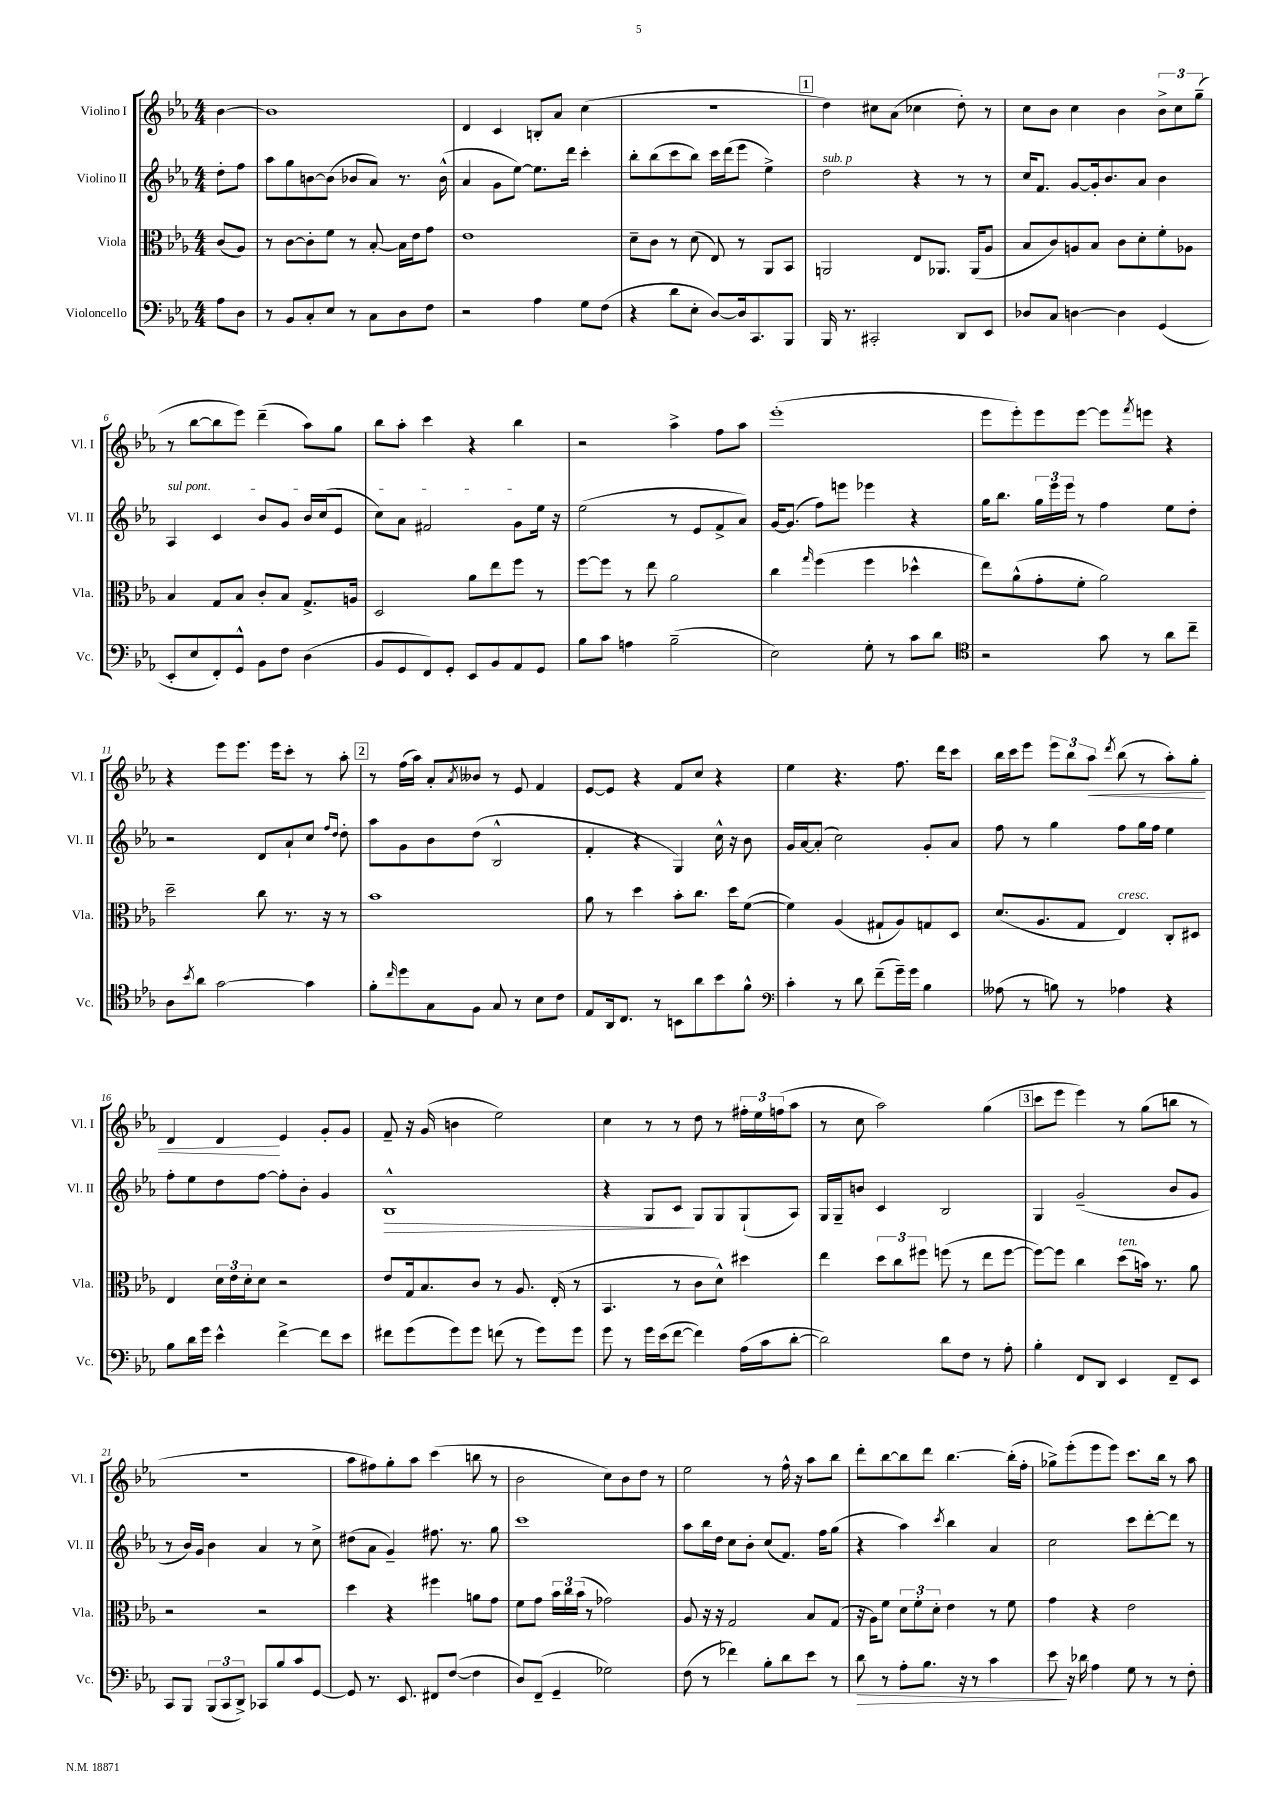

**kern	**kern	**kern	**kern
*staff4	*staff3	*staff2	*staff1
*clefF4	*clefC3	*clefG2	*clefG2
*k[b-e-a-]	*k[b-e-a-]	*k[b-e-a-]	*k[b-e-a-]
*M4/4	*M4/4	*M4/4	*M4/4
8A-	(8c	8dd'	[4b-
8D	8A-)	8ff	.
=	=	=	=
8r	8r	8aa-	1b-]
8BB-	[8c	8gg	.
8C'	8c']	[8b	.
8E-	8f	(8b]	.
8r	8r	8b-	.
8C	[8B-'	8a-)	.
8D	16B-]	8.r	.
.	16e-	.	.
8F	8g	.	.
.	.	(16b-^^	.
=	=	=	=
2r	1e-	4a-	4d
.	.	8g	4c
.	.	[8ee-)	.
4A-	.	8.ee-]	8B'
.	.	.	8a-
.	.	16ddd	.
8G	.	4ccc'	(4cc
(8F	.	.	.
=	=	=	=
4r	8d~	8bb-'	1r
.	8c	(8bb-	.
8d	8r	8ccc	.
8E-'	(8d	8bb-)	.
[8D)	8E-)	16ccc	.
.	.	(16ddd	.
16D]	8r	8eee-	.
8.CC	.	.	.
.	8AA-	4ee-^)	.
8BBB-	8BB-	.	.
=	=	=	=
16BBB-	2AA	2dd	4dd)
8.r	.	.	.
2CC#'	.	.	8cc#
.	.	.	(8a-
.	8E-	4r	4cc-
.	8.AA-	.	.
8DD	.	8r	8dd')
.	(16AA-	.	.
8EE-	8A-	8r	8r
=	=	=	=
8D-	8B-	16cc	8cc
.	.	8.f	.
8C	8c)	.	8b-
[4D	8A	[8g	4cc
.	8B-	16g']	.
.	.	8.b-	.
4D]	8c	.	4b-
.	8d'	8a-	.
(4GG	8f'	4b-	12b-^
.	.	.	12cc
.	8A-	.	.
.	.	.	(12gg~
=	=	=	=
8EE-'	4B-	4A-	8r
8E-	.	.	[8bb-
8FF')	8G	4c	8bb-]
8GG^^	8B-	.	8eee-)
8BB-	8c'	8b-	(4ddd~
8F	8B-	8g	.
(4D	8.G^	16b-	8aa-)
.	.	(16cc	.
.	.	8e-	8gg
.	16A	.	.
=	=	=	=
8BB-	2D	8cc)	8bb-
8GG	.	8a-	8aa-'
8FF)	.	2f#	4ccc
8GG'	.	.	.
8EE-	8a-	.	4r
8BB-	8ee-	.	.
8AA-	8ff	8g	4bb-
8GG	8r	16ee-	.
.	.	16r	.
=	=	=	=
8B-	[8ff	(2ee-	2r
8c	8ff]	.	.
4A	8r	.	.
.	8ee-	.	.
(2B-~	2a-	8r	4aa-^
.	.	8e-	.
.	.	8f^	8ff
.	.	8a-)	8aa-
=	=	=	=
2E-)	4cc	[16g	(1eee-'
.	.	(8.g]	.
.	16qqgg	.	.
.	(4ff	8ff)	.
.	.	8eee	.
8G'	4ff	4eee-	.
8r	.	.	.
8c	4dd-^^	4r	.
8d	.	.	.
=	=	=	=
*clefC4	*	*	*
2r	8ee-)	16gg	8eee-
.	.	8.bb-	.
.	(8a-^^	.	8eee-')
.	8g'	24gg	8eee-
.	.	24eee-	.
.	.	24eee-	.
.	8f'	8r	[8eee-
8g	2a-)	4ff	8eee-]
.	.	.	8qfff
8r	.	.	8eee
8a-	.	8ee-	4r
8cc~	.	8dd'	.
=	=	=	=
8A-	2dd~	2r	4r
8qb-	.	.	.
8a-	.	.	.
[2g	.	.	8eee-
.	.	.	8.eee-
.	8cc	8d	.
.	.	.	16eee-
.	8.r	8a-`	8ccc'
4g]	.	8cc	8r
.	16r	.	.
.	.	16qqff	.
.	.	16qqdd	.
.	8r	8dd'	8aa-'
=	=	=	=
8f'	1b-	8aa-	8r
16qqcc	.	.	.
8dd	.	8g	(16ff
.	.	.	16aa-)
8G	.	8b-	8a-'
.	.	.	8qa-
8F	.	(8dd	8b--
8G	.	2B-^^	8r
8r	.	.	8e-
8B-	.	.	4f
8c	.	.	.
=	=	=	=
8E-	8a-	4f'	[8e-
16AA-	8r	.	8e-]
8.C	.	.	.
.	4dd	4r	4r
8r	.	.	.
8BB	8b-'	4G)	8f
8a-	8.cc	.	8cc
8b-	.	16cc^^	4r
.	16dd	16r	.
8f^^	([8f	8b-	.
=	=	=	=
*clefF4	*	*	*
4c'	4f])	16g	4ee-
.	.	[16a-	.
.	.	(8a-']	.
8r	(4A-	2cc)	4.r
8d	.	.	.
(8f~	8G#`	.	.
16g~)	8A-)	.	8.ff
16g	.	.	.
4B-	8G	8g'	.
.	.	.	16ddd
.	8D	8a-	8ccc
=	=	=	=
(8A--	(8.d	8ff	16bb-
.	.	.	16ccc
8r	.	8r	8eee-
.	8.A-	.	.
8B)	.	4gg	12eee-
.	.	.	12bb-
8r	8G	.	.
.	.	.	12aa-
.	.	.	8qddd
4A-	4E-)	8ff	(8bb-
.	.	16gg	8r
.	.	16ff	.
4r	8C'	4ee-	8aa-')
.	8D#	.	8gg'
=	=	=	=
8B-	4E-	8ff'	4d
16d	.	8ee-	.
16g	.	.	.
4e-^^	24d	8dd	4d
.	24e-	.	.
.	24d'	.	.
.	8d	[8ff	.
[4f^	2r	8ff']	4e-
.	.	8b-'	.
8f]	.	4g	8g'
8e-	.	.	8g
=	=	=	=
8f#	8e-	1B-^^	8f~
(8g	16G	.	16r
.	8.B-	.	(16g
8g)	.	.	4b
8g	8c	.	.
(8f	8r	.	2ee-)
8r	8.A-	.	.
8g)	.	.	.
.	(16E-'	.	.
8g	8r	.	.
=	=	=	=
8g	4.BB-	4r	4cc
8r	.	.	.
16g	.	8G	8r
(16e-	.	.	.
[8f	8r	8c	8r
4f])	8c	8G	8dd
.	8d^^)	8G	8r
(16A-	4dd#	(8G`	24ff#'
.	.	.	24ee-
16c	.	.	.
.	.	.	(24ff
[8d'	.	8A-)	8aa-
=	=	=	=
2d])	4ee-	16G	8r
.	.	16G~	.
.	.	8b	8cc
.	12dd	4c	2aa-)
.	12cc	.	.
.	12ff#	.	.
8d	(8ff	2B-	.
8F	8r	.	.
8r	8ee-	.	(4gg
8A-'	[8ff	.	.
=	=	=	=
4B-'	8ff_)	4G	8ccc
.	8ff]	.	8eee-
8FF	4cc	(2g~	4eee-)
8DD	.	.	.
4EE-	(8dd	.	8r
.	16b)	.	(8gg
.	8.r	.	.
8FF~	.	8b-	8bb
8EE-	8a-	8g	8r
=	=	=	=
8CC	2r	8r	1r
8BBB-	.	16b-)	.
.	.	16g	.
(12BBB-	.	4b-	.
12CC	.	.	.
12DD^)	.	.	.
8CC-	2r	4a-	.
8B-	.	.	.
8c	.	8r	.
[8GG	.	8cc^	.
=	=	=	=
8GG]	4dd	(8dd#	8aa-
8.r	.	8a-	8ff#)
.	4r	4g~)	8gg'
8.EE-	.	.	.
.	.	.	8aa-
8FF#	4ff#	8.ff#	(4ccc
([8F	.	.	.
.	.	8.r	.
4F]	8a	.	8bb
.	8g	8gg	8r
=	=	=	=
8D)	8f	1ccc	2b-
(8FF~	8g	.	.
4GG~	24b-	.	.
.	24cc	.	.
.	(24b-	.	.
.	8r	.	.
2G-)	2g-)	.	8cc)
.	.	.	8b-
.	.	.	8dd
.	.	.	8r
=	=	=	=
(8F	8A-	8aa-	2ee-
8r	16r	16bb-	.
.	16r	16dd	.
4f-)	2G	8cc	.
.	.	8b-'	.
8B-'	.	(8cc	8r
8d	.	8.f)	16ff^^
.	.	.	16r
8e-	8B-	.	8aa-
.	.	16ff	.
8r	(8G	(8gg	8bb-
=	=	=	=
8d	16r	4r	8ddd'
.	16A-)	.	.
8r	8f	.	[8bb-
8A-'	12d	4aa-)	8bb-]
.	12f'	.	.
8.B-	.	.	8ddd
.	12d'	.	.
.	.	8qccc	.
.	4e-	4bb-	[4.bb-
16r	.	.	.
8r	.	.	.
4c	8r	4a-	.
.	8f	.	(16bb-']
.	.	.	16ff'
=	=	=	=
8e-	4g	2cc	8gg-^)
16r	.	.	(8eee-'
16d-	.	.	.
4A-	4r	.	8eee-
.	.	.	8eee-)
8G	2e-	8ccc	8.ccc
8r	.	[8ddd'	.
.	.	.	16bb-
8r	.	8ddd]	8r
8F'	.	8r	8aa-
==	==	==	==
*-	*-	*-	*-
